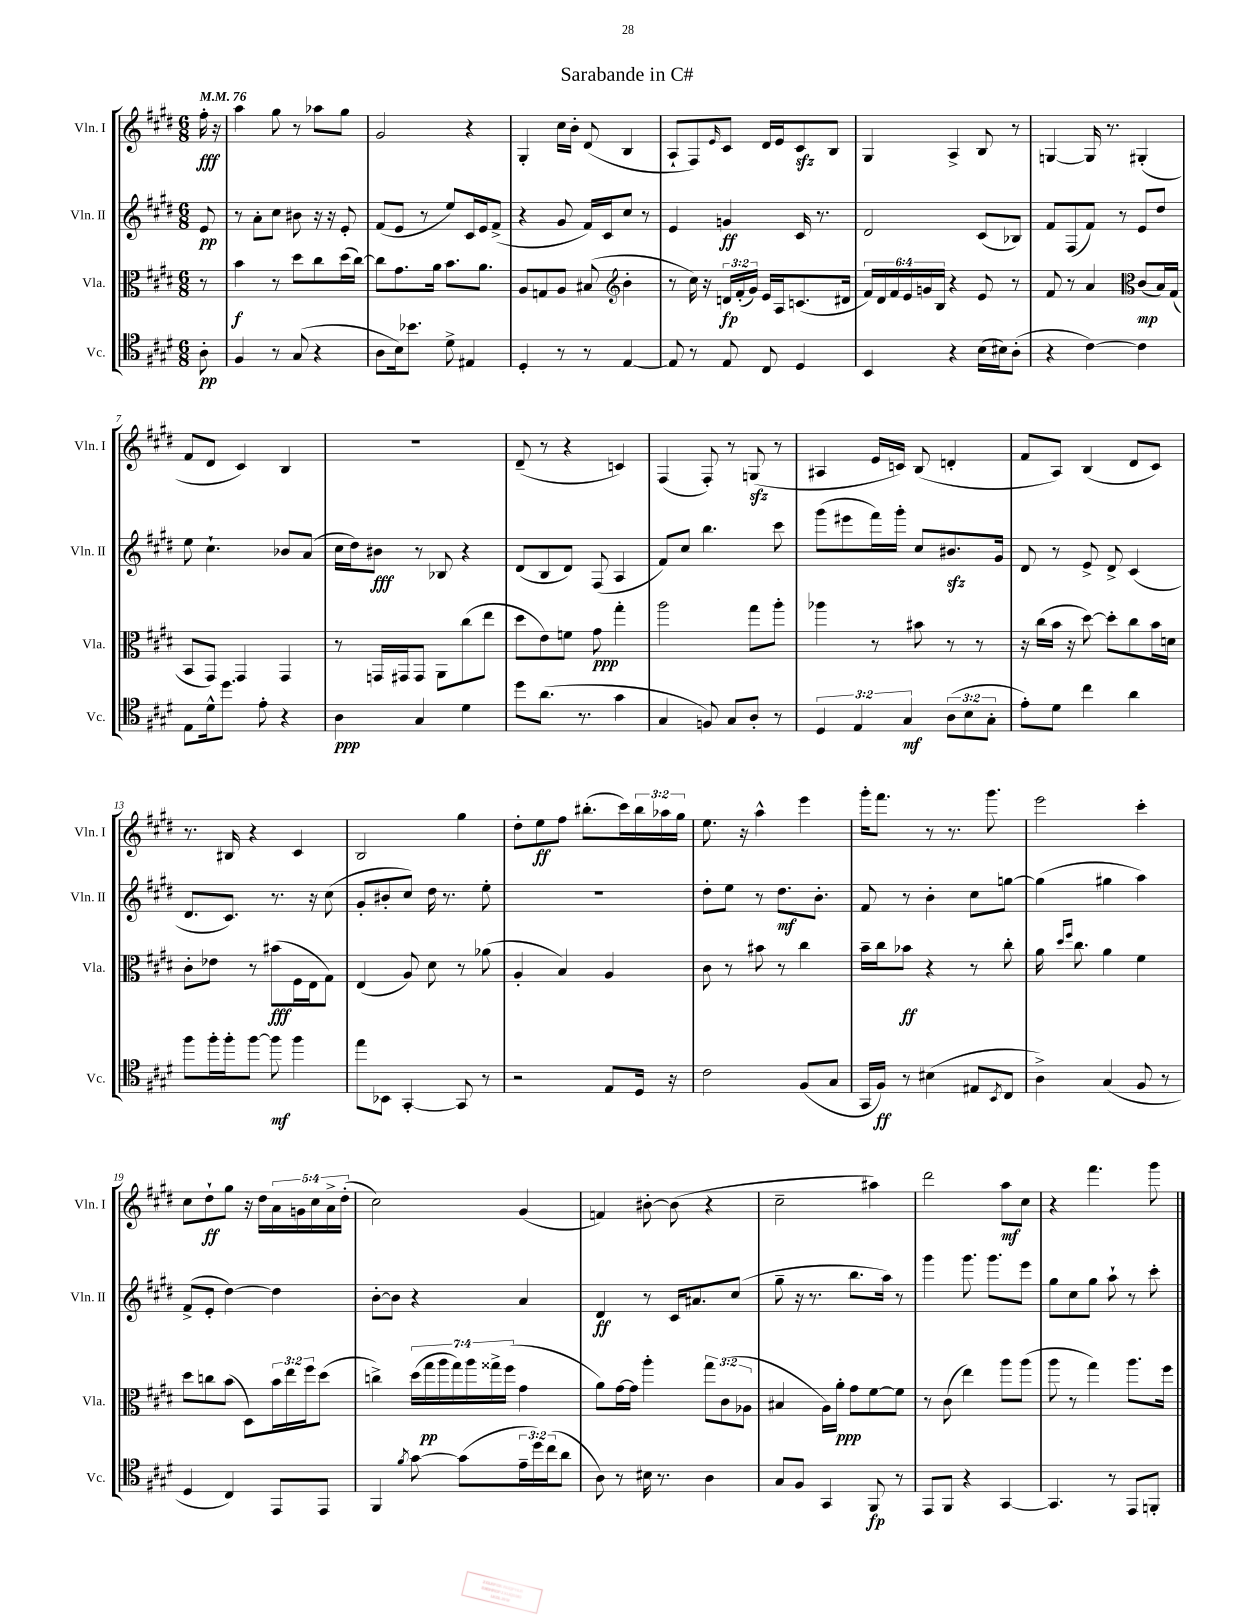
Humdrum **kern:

**kern	**dynam	**kern	**dynam	**kern	**dynam	**kern	**dynam
*part4	*part4	*part3	*part3	*part2	*part2	*part1	*part1
*staff4	*staff4	*staff3	*staff3	*staff2	*staff2	*staff1	*staff1
*I"Vc.	*	*I"Vla.	*	*I"Vln. II	*	*I"Vln. I	*
*I'Vc.	*	*I'Vla.	*	*I'Vln. II	*	*I'Vln. I	*
*clefC4	*	*clefC3	*	*clefG2	*	*clefG2	*
*k[f#c#g#d#]	*	*k[f#c#g#d#]	*	*k[f#c#g#d#]	*	*k[f#c#g#d#]	*
*M6/8	*	*M6/8	*	*M6/8	*	*M6/8	*
*MM76	*	*MM76	*	*MM76	*	*MM76	*
=	=	=	=	=	=	=	=
8A'\	pp	8r	.	8e/	pp	16ff#'\	fff
.	.	.	.	.	.	16r	.
=1	=1	=1	=1	=1	=1	=1	=1
4F#/	.	4b\	f	8r	.	4aa\	.
.	.	.	.	8a'\L	.	.	.
8r	.	8r	.	8cc#\J	.	8gg#\	.
(8G#/	.	8dd#\L	.	8b#X\	.	8r	.
4r	.	8cc#\	.	16r	.	8aa-X\L	.
.	.	.	.	16r	.	.	.
.	.	(16dd#\L	.	8e'/	.	8gg#\J	.
.	.	[16cc#\JJ)	.	.	.	.	.
=2	=2	=2	=2	=2	=2	=2	=2
8A\L	.	8cc#\L]	.	(8f#/L	.	2g#/	.
16B\k)	.	8.g#\	.	8e/J	.	.	.
8.b-X\J	.	.	.	.	.	.	.
.	.	.	.	8r	.	.	.
.	.	16a\Jk	.	.	.	.	.
8d#^\	.	8.b\L	.	8ee/L)	.	.	.
4E#X/	.	.	.	16c#/L	.	4r	.
.	.	8.a\J	.	16e/J	.	.	.
.	.	.	.	(8f#^/J	.	.	.
=3	=3	=3	=3	=3	=3	=3	=3
4D#'/	.	8A/L	.	4r	.	4G#'/	.
.	.	8Gn/	.	.	.	.	.
8r	.	8A/J	.	8g#/	.	16cc#\LL	.
.	.	.	.	.	.	16b'\JJ	.
8r	.	(8B#X/	.	16f#/LL)	.	(8d#/	.
.	.	.	.	16c#/J	.	.	.
*	*	*clefG2	*	*	*	*	*
[4E/	.	4b'\	.	8cc#/J	.	4B/	.
.	.	.	.	8r	.	.	.
=4	=4	=4	=4	=4	=4	=4	=4
8E/]	.	8r	.	4e/	.	8A`/L	.
8r	.	16cc#\)	.	.	.	8F#/)	.
.	.	16r	.	.	.	.	.
.	.	.	.	.	.	16qqe/	.
8E/	.	24dn/LL	fp	4gn/	ff	8c#/J	.
.	.	(24f#'/	.	.	.	.	.
.	.	24g#/JJ)	.	.	.	.	.
8C#/	.	16e/LL	.	.	.	16d#/LL	.
.	.	16A/J	.	.	.	16e/J	.
4D#/	.	(8.cn/	.	16c#/	.	8c#zz/	.
.	.	.	.	8.r	.	.	.
.	.	.	.	.	.	8B/J	.
.	.	16d#X/Jk	.	.	.	.	.
=5	=5	=5	=5	=5	=5	=5	=5
4BB/	.	24f#/LL)	.	2d#/	.	4G#/	.
.	.	24d#/	.	.	.	.	.
.	.	24f#/	.	.	.	.	.
.	.	24e/	.	.	.	.	.
.	.	24gn/	.	.	.	.	.
.	.	24B/JJ	.	.	.	.	.
4r	.	4r	.	.	.	4A^/	.
(16B\LL	.	8e/	.	(8c#/L	.	8B/	.
16B#X\J)	.	.	.	.	.	.	.
(8A'\J	.	8r	.	8B-X/J)	.	8r	.
=6	=6	=6	=6	=6	=6	=6	=6
4r	.	8f#/	.	8f#/L	.	[4Gn/	.
.	.	8r	.	(8F#/	.	.	.
[4c#\)	.	4a/	.	8f#/J)	.	16G/]	.
.	.	.	.	.	.	8.r	.
.	.	.	.	8r	.	.	.
*	*	*clefC3	*	*	*	*	*
4c#\]	.	(8c#/L	mp	8e/L	.	(4G#X'/	.
.	.	16B/L)	.	8dd#/J	.	.	.
.	.	(16G#/JJ	.	.	.	.	.
!!LO:LB:g=z
=7	=7	=7	=7	=7	=7	=7	=7
8E\L	.	8BB/L	.	8ee\	.	8f#/L	.
16d#^^\k	.	8GG#/J)	.	4.cc#`\	.	8d#/J	.
8.dd#\J	.	.	.	.	.	.	.
.	.	4GG#/	.	.	.	4c#/)	.
8e'\	.	.	.	.	.	.	.
4r	.	4GG#/	.	8b-X/L	.	4B/	.
.	.	.	.	(8a/J	.	.	.
=8	=8	=8	=8	=8	=8	=8	=8
4A\	ppp	8r	.	16cc#\LL	.	2.r	.
.	.	.	.	16dd#\J)	.	.	.
.	.	16GGn/LL	.	8b#X\J	fff	.	.
.	.	16GG#X/J	.	.	.	.	.
4G#/	.	8GG#/J	.	8r	.	.	.
.	.	8AA\L	.	8B-X/	.	.	.
4d#\	.	(8cc#\	.	4r	.	.	.
.	.	8ee\J	.	.	.	.	.
=9	=9	=9	=9	=9	=9	=9	=9
8dd#\L	.	8dd#\L	.	(8d#/L	.	(8d#~/	.
(8.a\J	.	8e\)	.	8B/	.	8r	.
.	.	8fn\J	.	8d#/J)	.	4r	.
8.r	.	.	.	.	.	.	.
.	.	8g#\	ppp	(8F#/	.	.	.
4g#\	.	4gg#'\	.	4A/	.	4cn/)	.
=10	=10	=10	=10	=10	=10	=10	=10
4G#/	.	2aa\	.	8f#/L)	.	(4F#/	.
.	.	.	.	8cc#/J	.	.	.
8Fn/)	.	.	.	4.bb\	.	8F#'/)	.
8G#/L	.	.	.	.	.	8r	.
8A'/J	.	8gg#\L	.	.	.	(8Gnzz/	.
8r	.	8aa'\J	.	8ccc#\	.	8r	.
=11	=11	=11	=11	=11	=11	=11	=11
6D#/	.	4aa-X\	.	(8ggg#\L	.	4A#X/	.
.	.	.	.	8eee#X\	.	.	.
6E/	.	.	.	.	.	.	.
.	.	8r	.	16fff#\L)	.	16e/LL	.
.	.	.	.	16ggg#'\JJ	.	16cn/JJ)	.
6G#/	mf	.	.	.	.	.	.
.	.	8b#X\	.	8cc#/L	.	(8B/	.
(12A\L	.	8r	.	8.b#Xzz/	.	4dn'/	.
12B\	.	.	.	.	.	.	.
.	.	8r	.	.	.	.	.
12G#'\J	.	.	.	.	.	.	.
.	.	.	.	16g#/Jk	.	.	.
=12	=12	=12	=12	=12	=12	=12	=12
8e'\L)	.	16r	.	8d#/	.	8f#/L	.
.	.	(16cc#\LL	.	.	.	.	.
8d#\J	.	16b\JJ	.	8r	.	8A/J)	.
.	.	16r	.	.	.	.	.
4cc#\	.	[8dd#\)	.	8e^/	.	(4B/	.
.	.	8dd#'\L]	.	8d#^/	.	.	.
4a\	.	8cc#\	.	(4c#/	.	8d#/L	.
.	.	16b\L	.	.	.	8c#/J)	.
.	.	16dn\JJ	.	.	.	.	.
!!LO:LB:g=z
=13	=13	=13	=13	=13	=13	=13	=13
8ff#\L	.	8c#'\L	.	8.d#/L	.	8.r	.
16ff#'\L	.	8e-X\J	.	.	.	.	.
16ff#'\J	.	.	.	8.c#/J)	.	16B#X/	.
[8ff#\J	.	8r	.	.	.	4r	.
8ff#\]	mf	(8b#X\L	fff	8.r	.	.	.
4ff#\	.	16F#\L	.	.	.	4c#/	.
.	.	16E\J	.	16r	.	.	.
.	.	8G#\J)	.	(8cc#\	.	.	.
=14	=14	=14	=14	=14	=14	=14	=14
8ee\L	.	(4E/	.	8g#'/L	.	2B/	.
8BB-X\J	.	.	.	8b#X'/	.	.	.
[4GG#'/	.	8A/)	.	8cc#/J)	.	.	.
.	.	8d#\	.	16dd#\	.	.	.
.	.	.	.	8.r	.	.	.
8GG#/]	.	8r	.	.	.	4gg#\	.
8r	.	(8a-X\	.	8ee'\	.	.	.
=15	=15	=15	=15	=15	=15	=15	=15
2r	.	4A'/	.	2.r	.	8dd#'\L	.
.	.	.	.	.	.	8ee\	ff
.	.	4B/)	.	.	.	8ff#\J	.
.	.	.	.	.	.	(8.bb#X'\L	.
8E/L	.	4A/	.	.	.	.	.
.	.	.	.	.	.	16ccc#\L)	.
16D#/Jk	.	.	.	.	.	24bb#\	.
.	.	.	.	.	.	24aa-X\	.
16r	.	.	.	.	.	.	.
.	.	.	.	.	.	24gg#\JJ	.
=16	=16	=16	=16	=16	=16	=16	=16
2c#\	.	8c#\	.	8dd#'\L	.	8.ee\	.
.	.	8r	.	8ee\J	.	.	.
.	.	.	.	.	.	16r	.
.	.	8b#X\	.	8r	.	4aa^^\	.
.	.	8r	.	8.dd#\L	mf	.	.
(8F#/L	.	4cc#\	.	.	.	4eee\	.
.	.	.	.	8.b'\J	.	.	.
8G#/J	.	.	.	.	.	.	.
=17	=17	=17	=17	=17	=17	=17	=17
16GG#/LL	.	16b~\LL	.	8f#/	.	16ggg#'\KL	.
16F#/JJ)	ff	16cc#\J	.	.	.	8.fff#\J	.
8r	.	8b-X\J	ff	8r	.	.	.
(4B#X\	.	4r	.	4b'\	.	8r	.
.	.	.	.	.	.	8.r	.
8E#X/L	.	8r	.	8cc#\L	.	.	.
.	.	.	.	.	.	8.ggg#\	.
8qBB/	.	.	.	.	.	.	.
8C#/J	.	8cc#'\	.	[8ggn\J	.	.	.
=18	=18	=18	=18	=18	=18	=18	=18
4A^\)	.	16a\	.	(4gg\]	.	2eee\	.
.	.	16qqdd#/LL	.	.	.	.	.
.	.	16qqff#/JJ	.	.	.	.	.
.	.	8.cc#\	.	.	.	.	.
(4G#/	.	4a\	.	4gg#X\	.	.	.
8F#/	.	4f#\	.	4aa\)	.	4ccc#'\	.
8r	.	.	.	.	.	.	.
!!LO:LB:g=z
=19	=19	=19	=19	=19	=19	=19	=19
4D#/	.	8dd#\L	.	(8f#^/L	.	8cc#\L	.
.	.	8ccn\	.	8e'/J	.	8dd#`\	ff
4C#/)	.	(8b\J	.	[4dd#\)	.	8gg#\J	.
.	.	8D#\L)	.	.	.	16r	.
.	.	.	.	.	.	16dd#\LL	.
8EE/L	.	24b\L	.	4dd#\]	.	20a\	.
.	.	24ee\	.	.	.	.	.
.	.	.	.	.	.	20gn\	.
.	.	24ff#\J	.	.	.	.	.
.	.	.	.	.	.	20cc#\	.
8EE/J	.	(8dd#\J	.	.	.	.	.
.	.	.	.	.	.	20a^\	.
.	.	.	.	.	.	(20dd#'\JJ	.
=20	=20	=20	=20	=20	=20	=20	=20
4FF#/	.	4ccn^\)	.	[8b'\L	.	2cc#\)	.
.	.	.	.	8b\J]	.	.	.
8qf#/	.	.	.	.	.	.	.
[8g#\	.	(28dd#\LL	.	4r	.	.	.
.	.	28gg#\	pp	.	.	.	.
.	.	28aa\	.	.	.	.	.
.	.	28gg#\)	.	.	.	.	.
(8g#\L]	.	.	.	.	.	.	.
.	.	28aa\	.	.	.	.	.
.	.	28gg##X^\	.	.	.	.	.
.	.	(28ff#\JJ	.	.	.	.	.
24e~\L	.	4g#\	.	4a/	.	(4g#/	.
24dd#\)	.	.	.	.	.	.	.
(24cc#\J	.	.	.	.	.	.	.
8a\J	.	.	.	.	.	.	.
=21	=21	=21	=21	=21	=21	=21	=21
8A\)	.	8a\L)	.	4d#/	ff	4fn/)	.
8r	.	[16g#\L	.	.	.	.	.
.	.	16g#\JJ]	.	.	.	.	.
16B#X\	.	4aa'\	.	8r	.	[8b#X'\	.
8.r	.	.	.	.	.	.	.
.	.	.	.	16c#/KL	.	(8b#\]	.
.	.	.	.	8.a#X/	.	.	.
4A\	.	12gg#\L	.	.	.	4r	.
.	.	(12c#\	.	.	.	.	.
.	.	.	.	(8cc#/J	.	.	.
.	.	12A-X\J	.	.	.	.	.
=22	=22	=22	=22	=22	=22	=22	=22
8G#/L	.	4B#X/	.	8gg#~\	.	2cc#~\	.
8F#/J	.	.	.	16r	.	.	.
.	.	.	.	8.r	.	.	.
4GG#/	.	16A\LL)	.	.	.	.	.
.	.	16a'\JJ	ppp	.	.	.	.
.	.	8g#\L	.	8.bb\L	.	.	.
8FF#/	fp	[8f#\	.	.	.	4aa#X\)	.
.	.	.	.	16aa\Jk)	.	.	.
8r	.	8f#\J]	.	8r	.	.	.
=23	=23	=23	=23	=23	=23	=23	=23
8EE/L	.	8r	.	4ggg#\	.	2ddd#\	.
8FF#/J	.	(8c#\	.	.	.	.	.
4r	.	4ee\)	.	8.ggg#\	.	.	.
.	.	.	.	8.ggg#\L	.	.	.
[4GG#/	.	8aa\L	.	.	.	8aa\L	mf
.	.	(8aa\J	.	8eee\J	.	8cc#\J	.
=24	=24	=24	=24	=24	=24	=24	=24
4.GG#/]	.	8aa\	.	8gg#\L	.	4r	.
.	.	8r	.	8cc#\	.	.	.
.	.	4gg#\)	.	8gg#\J	.	4.fff#\	.
8r	.	.	.	8aa`\	.	.	.
8EE/L	.	8.aa\L	.	8r	.	.	.
8FFn'/J	.	.	.	8ccc#'\	.	8ggg#\	.
.	.	16ff#\Jk	.	.	.	.	.
==	==	==	==	==	==	==	==
*-	*-	*-	*-	*-	*-	*-	*-
